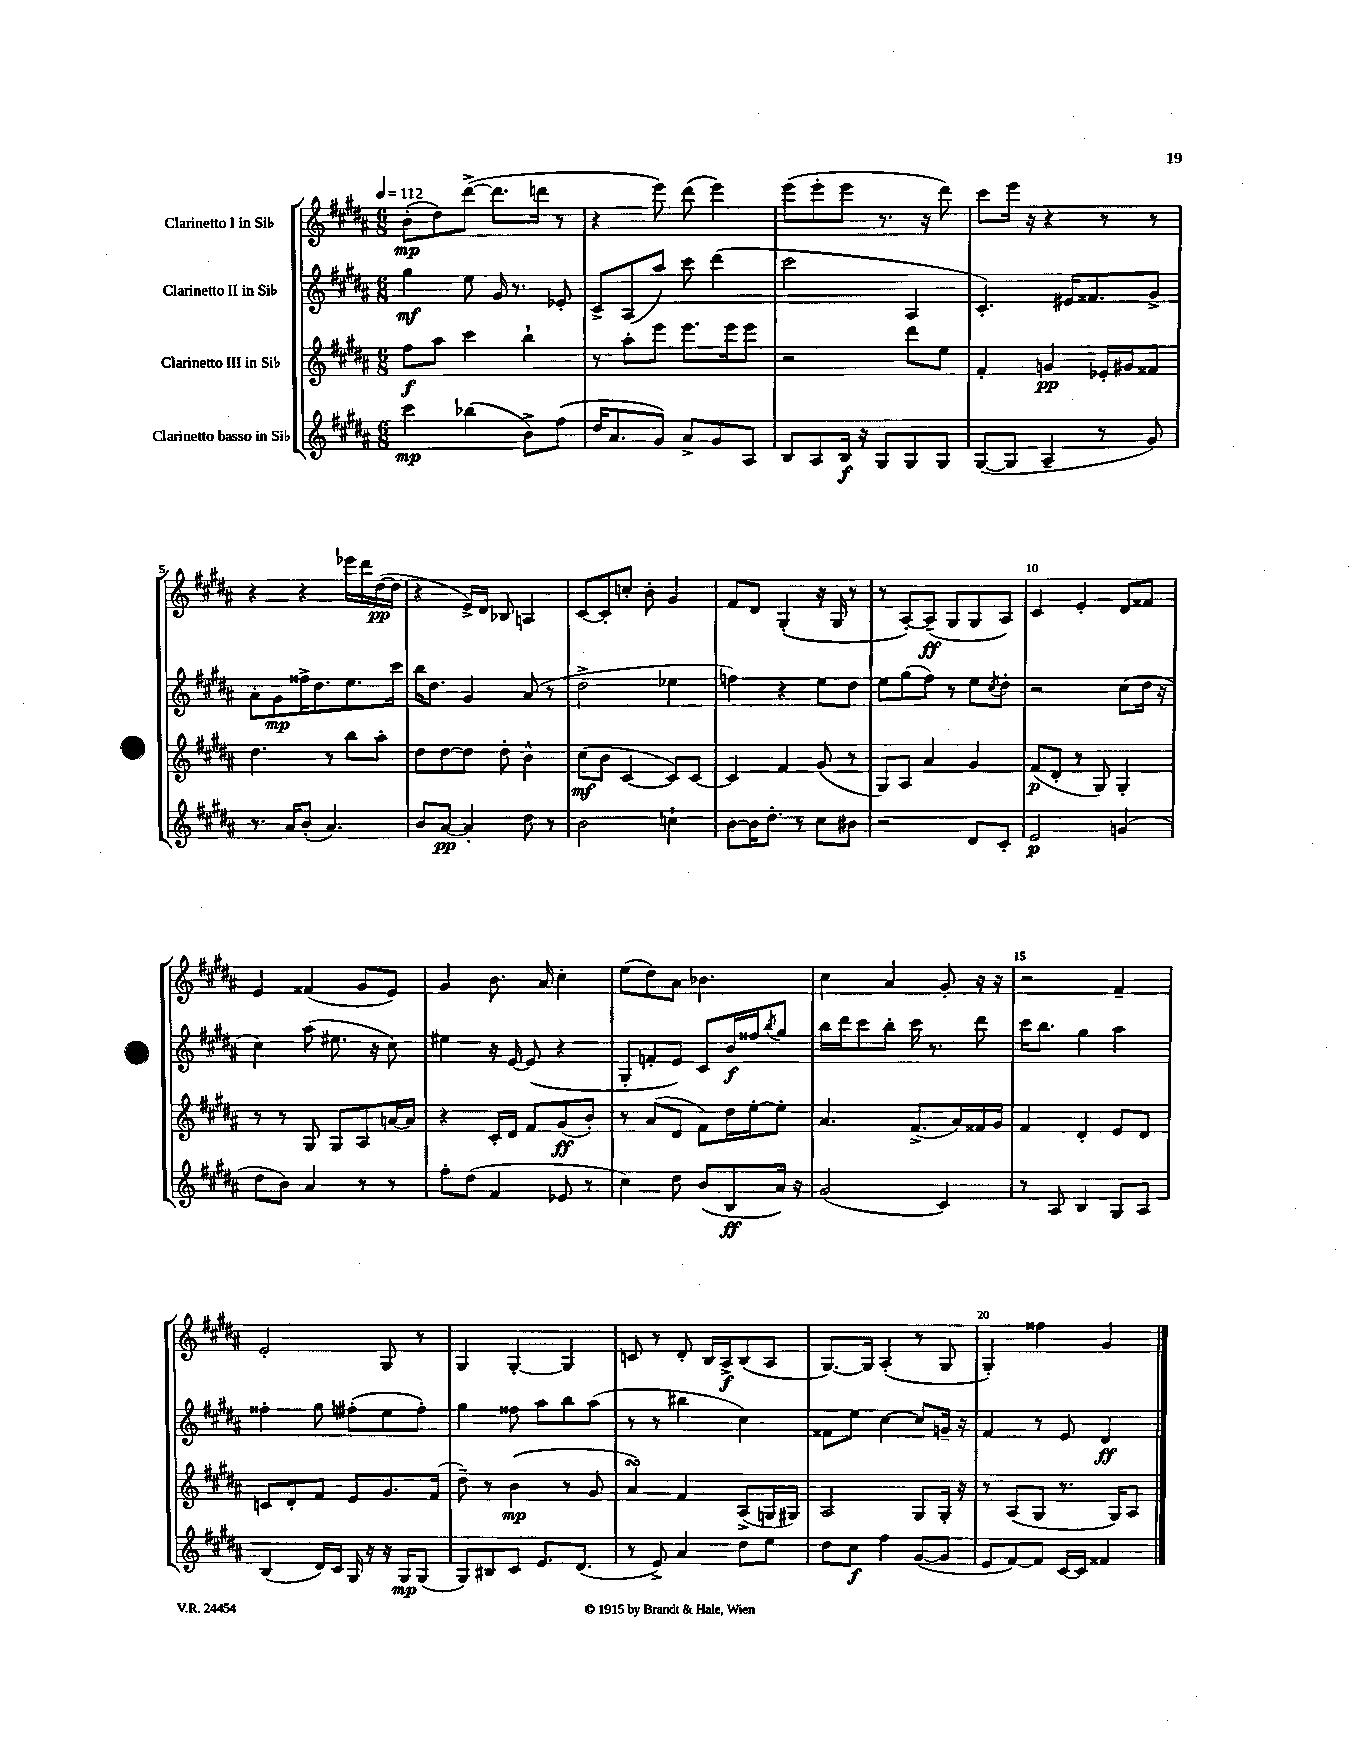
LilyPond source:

<<
\new StaffGroup <<
\new Staff = "s0" \with { instrumentName = "Clarinetto I in Sib" } {
    \clef treble \key b \major \numericTimeSignature \time 6/8 \tempo 4 = 112
    b'8-.\mp( dis''8) dis'''8~->( dis'''8. d'''16 r8 |
    r4 e'''8) dis'''8( e'''4) |
    e'''8( e'''8-. e'''8 r8. r16 dis'''8) |
    cis'''8 e'''16 r16 r4 r8 r8 |
    r4 r4 ees'''16 dis'''16 dis''16~\pp( dis''16 |
    r4 e'16->) dis'16 bes8 a4 |
    cis'8~ cis'8-. c''8-. b'8-. gis'4 |
    fis'8 dis'8 gis4-.( r16 gis16 r8 |
    r8 ais8~-.) ais8--\ff( gis8 gis8 ais8) |
    cis'4 e'4-. dis'8 fisis'8 |
    e'4 fisis'4( gis'8 e'8) |
    gis'4 b'8. ais'16 cis''4-. |
    e''8( dis''8) ais'8 bes'4. |
    cis''4 ais'4 gis'8-. r16 r16 |
    r2 fis'4-- |
    e'2-. gis8 r8 |
    gis4 gis4~-. gis4 |
    c'8 r8 dis'8-. b16 ais16->\f b8( ais8 |
    gis8.~) gis16 ais4-.( r8 gis8 |
    gis4-.) fisis''4 gis'4 \bar "|." |
}
\new Staff = "s1" \with { instrumentName = "Clarinetto II in Sib" } {
    \clef treble \key b \major \numericTimeSignature \time 6/8
    gis''4\mf e''8 gis'16 r8. ees'8-. |
    cis'8-> ais8( ais''8) cis'''8 dis'''4( |
    cis'''2 ais4 |
    cis'4.-.) eis'16 fisis'8. gis'8-> |
    ais'8-. gis'8\mp fisis''16-> dis''8. e''8. cis'''16 |
    b''16 dis''8. gis'4 ais'8( r8 |
    dis''2-> ees''4 |
    f''4) r4 e''8 dis''8 |
    e''8 gis''8( fis''8) r8 e''8 \acciaccatura { cis''8 } dis''8-. |
    r2 cis''8( dis''16 r16 |
    cis''4) ais''8( eis''8. r16 cis''8) |
    eis''4 r16 e'16~ e'8( r4 |
    gis8-. f'8-. e'8) cis'8 b'16\f fisis''16 \acciaccatura { b''8 } gis''8 |
    b''16 dis'''16 cis'''8 b''8-. cis'''16 r8. dis'''8 |
    cis'''16 b''8. gis''4 ais''4 |
    fisis''4-. gis''8 fis''8-.( e''8 fis''8-.) |
    gis''4 fisis''8 ais''8 b''8 ais''8( |
    r8 r8 bis''4 cis''4) |
    fisis'8 e''8 cis''4~ cis''8 g'16-- r16 |
    fis'4 r8 e'8 dis'4\ff \bar "|." |
}
\new Staff = "s2" \with { instrumentName = "Clarinetto III in Sib" } {
    \clef treble \key b \major \numericTimeSignature \time 6/8
    fis''8\f ais''8 cis'''4 b''4-! |
    r8 ais''8-. e'''8 e'''8. e'''16 e'''8 |
    r2 dis'''8 e''8 |
    fis'4-. g'4\pp ees'16-. gis'16 fisis'8 |
    dis''4. r8 b''8 ais''8-. |
    dis''8 dis''8~ dis''8 dis''8-. b'4-^ |
    cis''8\mf( b'8 cis'4~ cis'8) cis'8~ |
    cis'4 fis'4 gis'8( r8 |
    gis8) ais8 ais'4 gis'4 |
    fis'8\p( dis'8-. r8 gis8) gis4-. |
    r8 r8 gis8 gis8 ais8 a'16~ a'16 |
    r4 cis'16-. dis'16 fis'8 gis'8\ff( b'8-.) |
    r8 ais'8( dis'8 fis'8) dis''16 e''16~-. e''8-. |
    ais'4. fis'8.->( ais'16) fisis'16 gis'16 |
    fis'4 dis'4-. e'8 dis'8 |
    c'8 dis'8-. fis'8 e'8 gis'8. fis'16( |
    dis''8--) r8 b'4\mp( r8 gis'8 |
    ais'4\turn) fis'4 ais8->( g16 gis16) |
    ais2 gis8 gis16-. r16 |
    r8 ais8( gis8 r8. gis16) ais8 \bar "|." |
}
\new Staff = "s3" \with { instrumentName = "Clarinetto basso in Sib" } {
    \clef treble \key b \major \numericTimeSignature \time 6/8
    cis'''4\mp bes''4( b'8->) fis''8( |
    dis''16 ais'8. gis'8) ais'8-> gis'8 ais8 |
    b8 ais8 b16\f r16 gis8 gis8 gis8 |
    gis8~( gis8 ais4-- r8 gis'8) |
    r8. ais'16 b'8-.( ais'4.) |
    b'8 ais'8~\pp ais'4-. dis''8 r8 |
    b'2 c''4-! |
    b'8~ b'16 dis''8.-. r8 cis''8 bis'8 |
    r2 dis'8 cis'8-. |
    e'2\p g'4( |
    dis''8 b'8) ais'4 r8 r8 |
    fis''8-. dis''8( fis'4 ees'8 r8 |
    cis''4) dis''8 b'8( b8\ff ais'16) r16 |
    gis'2( cis'4) |
    r8 ais8 b4 gis8 ais8 |
    b4( dis'16) cis'16 gis16 r16 r16 gis16\mp gis8( |
    gis8) bis8 cis'8 e'8. dis'8.( |
    r8 e'8->) ais'4 dis''8 e''8 |
    dis''8 cis''8\f fis''4 gis'8~( gis'8 |
    e'8 fis'8~) fis'8 cis'16~ cis'16 fisis'4 \bar "|." |
}
>>
>>
\layout { \context { \Score \override BarNumber.break-visibility = ##(#f #t #t) barNumberVisibility = #(every-nth-bar-number-visible 5) } }
